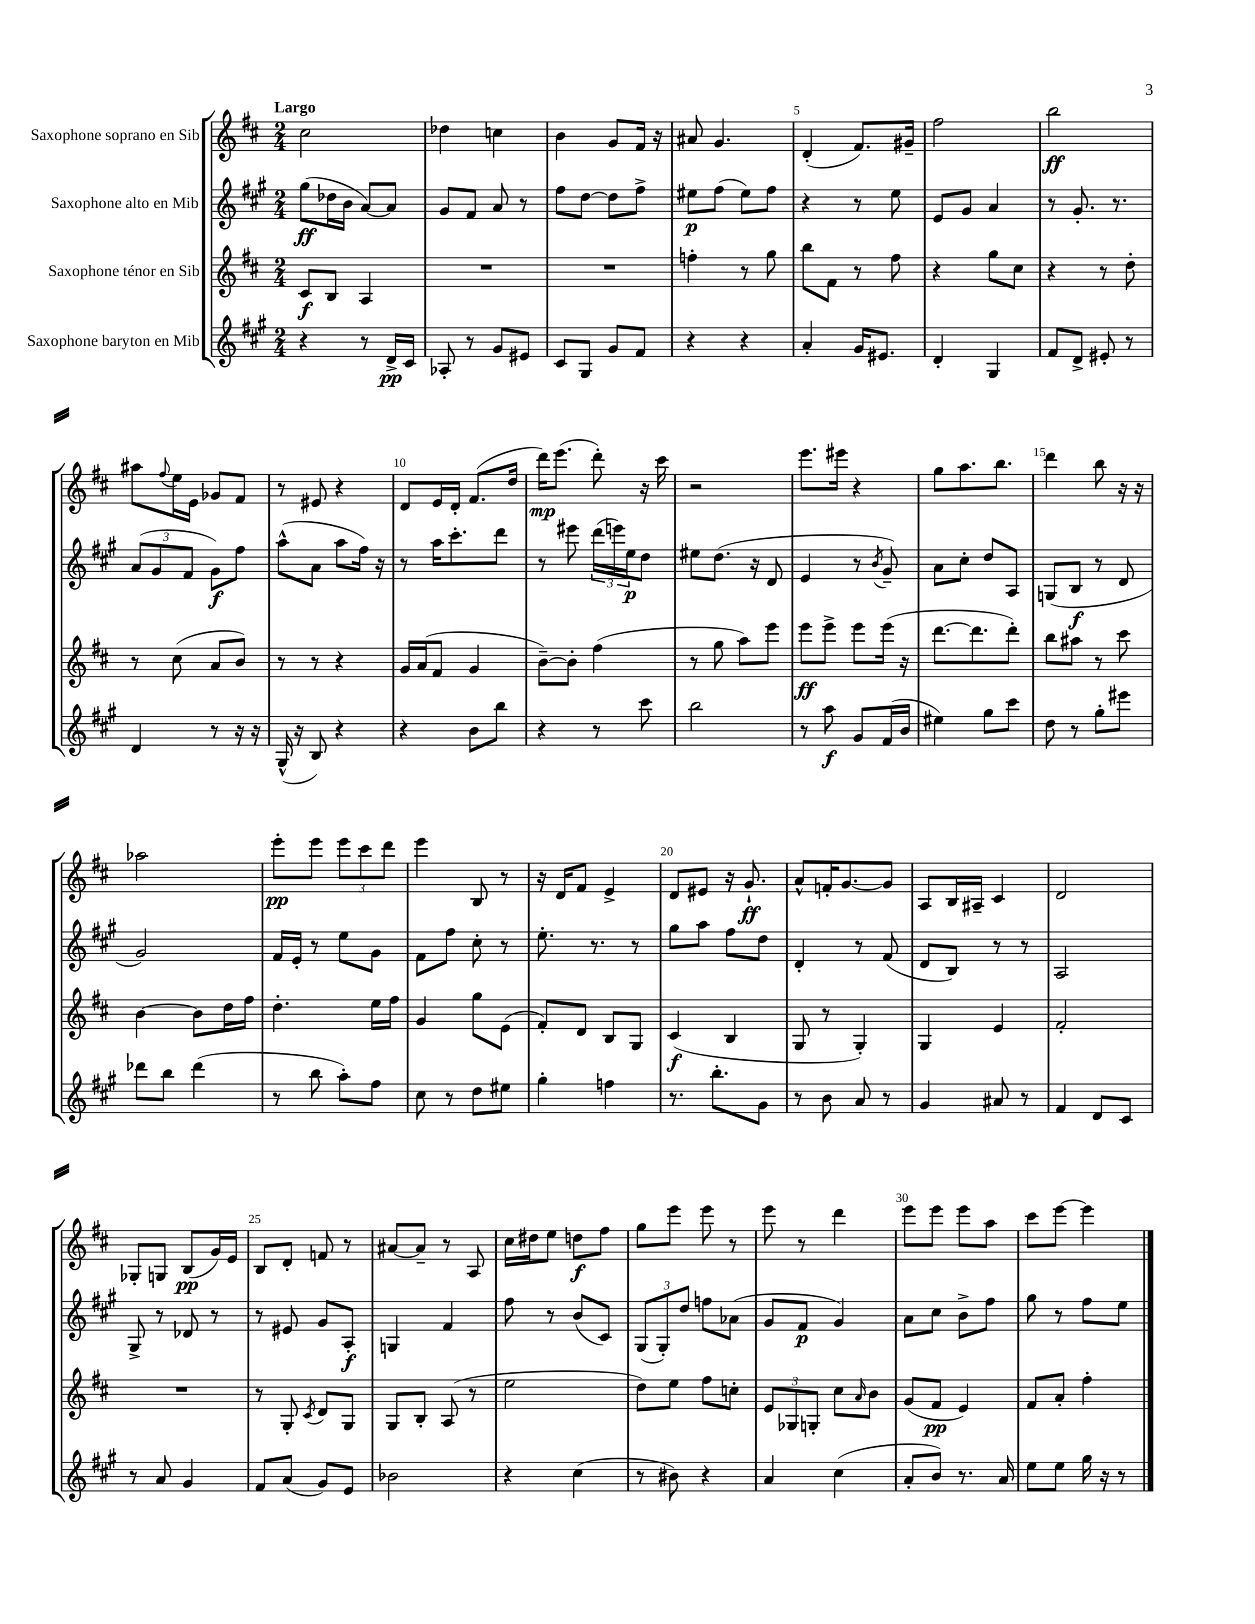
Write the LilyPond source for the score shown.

<<
\new StaffGroup <<
\new Staff = "s0" \with { instrumentName = "Saxophone soprano en Sib" } {
    \clef treble \key d \major \numericTimeSignature \time 2/4 \tempo "Largo"
    cis''2 |
    des''4 c''4 |
    b'4 g'8 fis'16 r16 |
    ais'8 g'4. |
    d'4-.( fis'8.) gis'16-- |
    fis''2 |
    b''2\ff |
    ais''8 \appoggiatura { fis''8 } e''16 e'16 ges'8 fis'8 |
    r8 eis'8 r4 |
    d'8 e'16 d'16-. fis'8.( d''16 |
    d'''16\mp) e'''8.( d'''8-.) r16 cis'''16 |
    r2 |
    e'''8. eis'''16 r4 |
    g''8 a''8. b''8. |
    d'''4 b''8 r16 r16 |
    aes''2 |
    e'''8-.\pp e'''8 \tuplet 3/2 { e'''8 cis'''8 d'''8 } |
    e'''4 b8 r8 |
    r16 d'16 fis'8 e'4-> |
    d'8 eis'8 r16 g'8.-!\ff |
    a'8-^ f'16-. g'8.~ g'8 |
    a8 b16 ais16-- cis'4 |
    d'2 |
    ges8-. g8 b8\pp( g'16) e'16 |
    b8 d'8-. f'8 r8 |
    ais'8~ ais'8-- r8 a8 |
    cis''16 dis''16 e''8 d''8\f fis''8 |
    g''8 e'''8 e'''8 r8 |
    e'''8 r8 d'''4 |
    e'''8 e'''8 e'''8 a''8 |
    cis'''8 e'''8~ e'''4 \bar "|." |
}
\new Staff = "s1" \with { instrumentName = "Saxophone alto en Mib" } {
    \clef treble \key a \major \numericTimeSignature \time 2/4
    gis''8\ff( des''16 b'16 a'8~) a'8 |
    gis'8 fis'8 a'8 r8 |
    fis''8 d''8~ d''8 fis''8-> |
    eis''8\p fis''8( eis''8) fis''8 |
    r4 r8 e''8 |
    e'8 gis'8 a'4 |
    r8 gis'8.-. r8. |
    \tuplet 3/2 { a'8( gis'8 fis'8 } gis'8\f) fis''8 |
    a''8-^( a'8 a''8 fis''16) r16 |
    r8 a''16 cis'''8.-. d'''8 |
    r8 eis'''8 \tuplet 3/2 { d'''16( e'''16) e''16\p } d''8 |
    eis''8 d''8.( r16 d'8 |
    e'4 r8 \acciaccatura { b'8 } gis'8--) |
    a'8 cis''8-. d''8 a8 |
    g8( b8\f r8 d'8 |
    gis'2) |
    fis'16 e'16-. r8 e''8 gis'8 |
    fis'8 fis''8 cis''8-. r8 |
    e''8.-. r8. r8 |
    gis''8 a''8 fis''8 d''8 |
    d'4-. r8 fis'8( |
    d'8 b8) r8 r8 |
    a2 |
    gis8-> r8 des'8 r8 |
    r8 eis'8 gis'8 a8-.\f |
    g4 fis'4 |
    fis''8 r8 b'8( cis'8) |
    \tuplet 3/2 { gis8( gis8-.) d''8 } f''8 aes'8( |
    gis'8 fis'8\p gis'4) |
    a'8 cis''8 b'8-> fis''8 |
    gis''8 r8 fis''8 e''8 \bar "|." |
}
\new Staff = "s2" \with { instrumentName = "Saxophone ténor en Sib" } {
    \clef treble \key d \major \numericTimeSignature \time 2/4
    cis'8\f b8 a4 |
    R2 |
    R2 |
    f''4-. r8 g''8 |
    b''8 fis'8 r8 fis''8 |
    r4 g''8 cis''8 |
    r4 r8 d''8-. |
    r8 cis''8( a'8 b'8) |
    r8 r8 r4 |
    g'16 a'16( fis'8 g'4 |
    b'8~--) b'8-. fis''4( |
    r8 g''8 a''8) e'''8 |
    e'''8\ff e'''8-> e'''8 e'''16( r16 |
    d'''8.~ d'''8. d'''8-.) |
    b''8 ais''8 r8 cis'''8 |
    b'4~ b'8 d''16 fis''16 |
    d''4.-. e''16 fis''16 |
    g'4 g''8 e'8( |
    fis'8-.) d'8 b8 g8 |
    cis'4\f( b4 |
    g8 r8 g4-.) |
    g4 e'4 |
    fis'2-. |
    R2 |
    r8 g8-. \acciaccatura { cis'8 } d'8 g8 |
    g8 b8-. a8( r8 |
    e''2 |
    d''8) e''8 fis''8 c''8-. |
    \tuplet 3/2 { e'8 ges8 g8-. } cis''8 \grace { a'16 } b'8 |
    g'8( fis'8\pp e'4) |
    fis'8 a'8-. fis''4-. \bar "|." |
}
\new Staff = "s3" \with { instrumentName = "Saxophone baryton en Mib" } {
    \clef treble \key a \major \numericTimeSignature \time 2/4
    r4 r8 d'16->\pp cis'16 |
    aes8-. r8 gis'8 eis'8 |
    cis'8 gis8 gis'8 fis'8 |
    r4 r4 |
    a'4-. gis'16 eis'8. |
    d'4-. gis4 |
    fis'8 d'8-> eis'8-. r8 |
    d'4 r8 r16 r16 |
    gis16-^( r16 b8) r4 |
    r4 b'8 b''8 |
    r4 r8 cis'''8 |
    b''2 |
    r8 a''8\f gis'8 fis'16( b'16 |
    eis''4) gis''8 cis'''8 |
    d''8 r8 gis''8-. eis'''8 |
    des'''8 b''8 des'''4( |
    r8 b''8 a''8-.) fis''8 |
    cis''8 r8 d''8 eis''8 |
    gis''4-. f''4 |
    r8. b''8.-. gis'8 |
    r8 b'8 a'8 r8 |
    gis'4 ais'8 r8 |
    fis'4 d'8 cis'8 |
    r8 a'8 gis'4 |
    fis'8 a'8( gis'8) e'8 |
    bes'2 |
    r4 cis''4( |
    r8 bis'8) r4 |
    a'4 cis''4( |
    a'8-. b'8) r8. a'16 |
    e''8 e''8 gis''16 r16 r8 \bar "|." |
}
>>
>>
\layout { \context { \Score \override BarNumber.break-visibility = ##(#f #t #t) barNumberVisibility = #(every-nth-bar-number-visible 5) } }
